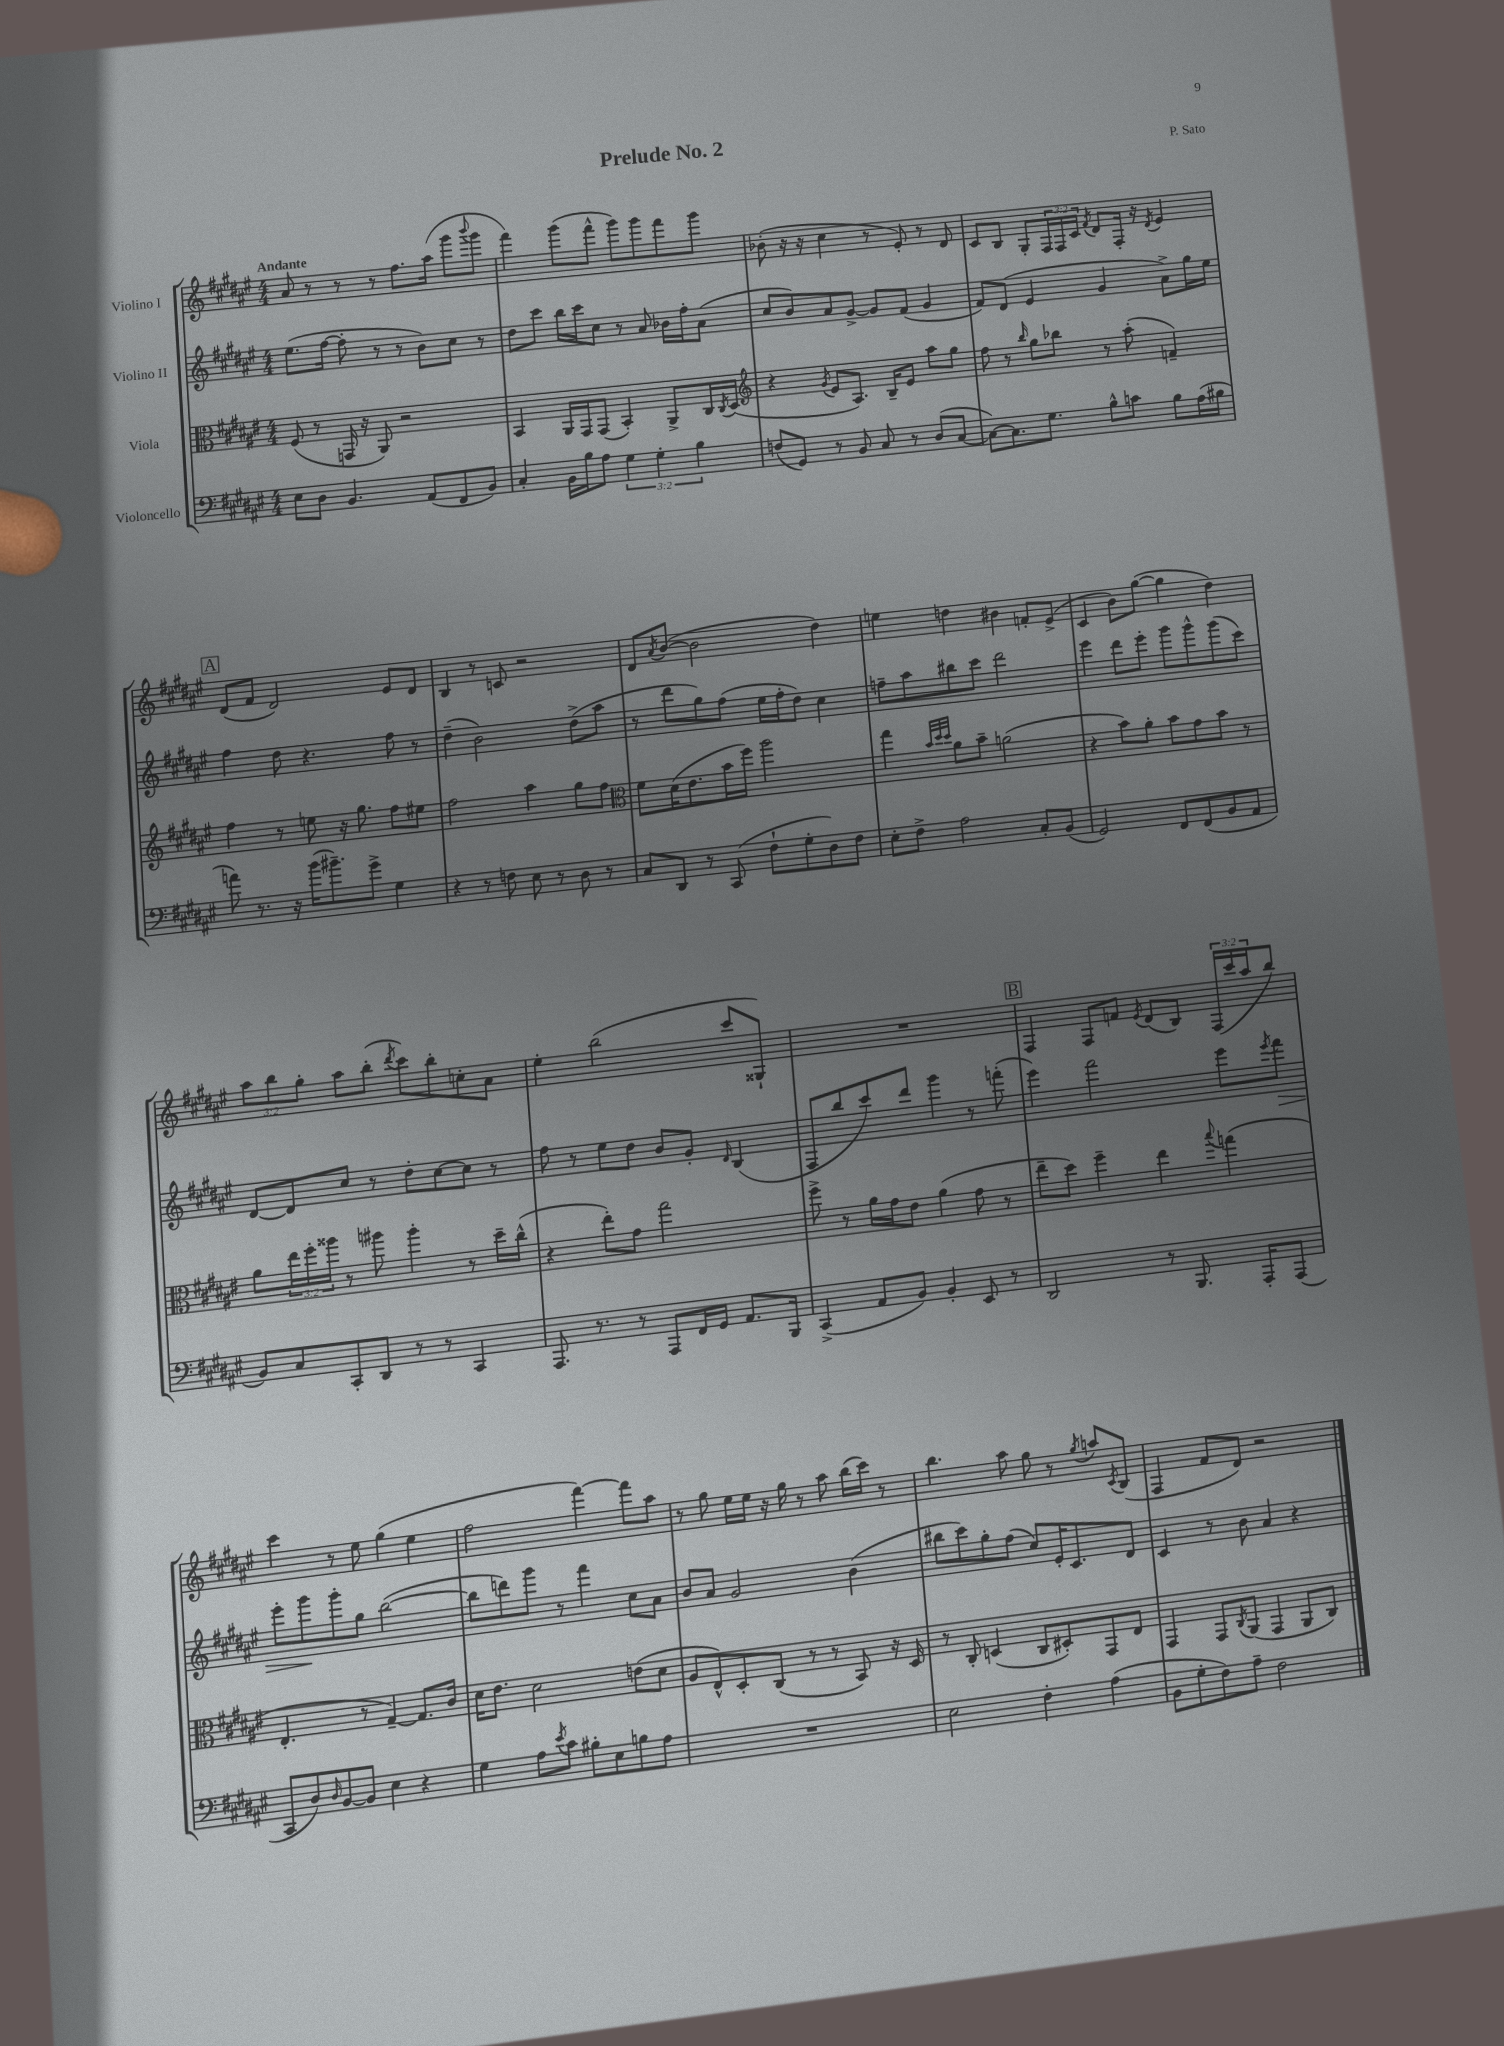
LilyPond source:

\header { title = "Prelude No. 2" composer = "P. Sato" }
<<
\new StaffGroup <<
\new Staff = "s0" \with { instrumentName = "Violino I" } {
    \clef treble \key fis \major \numericTimeSignature \time 4/4 \override Staff.TupletNumber.text = #tuplet-number::calc-fraction-text \tempo "Andante"
    ais'8 r8 r8 r8 fis''8. ais''16( gis'''8 \appoggiatura { b'''8 } gis'''8 |
    fis'''4) gis'''8( fis'''8-^ gis'''8) gis'''8 fis'''8 gis'''8 |
    bes'8-.( r16 r16 cis''4 r8 eis'8-.) r8 dis'8 |
    cis'8 b8 gis8-. \tuplet 3/2 { fis16 fis16 cis'16 } \acciaccatura { fis'8 } dis'8 fis16-. r16 \acciaccatura { dis'8 } eis'4 |
    \mark \markup { \box "A" } dis'8( fis'8 dis'2) eis'8 dis'8 |
    b4 r8 c'8 r2 |
    dis'8 \acciaccatura { ais'8 } b'8~( b'2 dis''4) |
    e''4 d''4 bis'4 f'8-. eis'8->( |
    cis'4 b'8) gis''8~( gis''4 dis''4) |
    \tuplet 3/2 { ais''8 b''8 gis''8-. } ais''8 b''8-.( \acciaccatura { dis'''8 } cis'''8) b''8-. c''8-. ais'8 |
    eis''4-. b''2( cis'''8 gisis8-!) |
    R1 |
    \mark \markup { \box "B" } fis4 fis8 f'8 \acciaccatura { eis'8 } dis'8( b8) \tuplet 3/2 { fis16( cis'''16 ais''16 } b''8) |
    cis'''4 r8 eis''8 gis''4( eis''4 |
    fis''2 fis'''4~) fis'''8 ais''8 |
    r8 gis''8 eis''16 eis''16 r16 gis''16 r8 ais''8 b''16( cis'''16) r8 |
    b''4. ais''8 gis''8 r8 \acciaccatura { gis''8 } a''8 \acciaccatura { cis'8 } b8( |
    fis4 fis'8 dis'8) r2 \bar "|." |
}
\new Staff = "s1" \with { instrumentName = "Violino II" } {
    \clef treble \key fis \major \numericTimeSignature \time 4/4
    eis''8.( fis''16~ fis''8-. r8 r8 b'8) cis''8 r8 |
    dis''8 cis'''8 b''16 cis'''16 cis''8 r8 ais'8 bes'16 fis''16-. ais'8( |
    cis''8 b'8) ais'8 gis'8~-> gis'8 fis'8( gis'4 |
    fis'8) dis'8( eis'4 gis'4 ais'8->) gis''16 eis''16 |
    \mark \markup { \box "A" } fis''4 dis''8 r4. fis''8 r8 |
    dis''4--( b'2) dis''8->( ais''8 |
    r8 dis'''8 gis''8) fis''8( eis''16 fis''16-. dis''8) cis''4 |
    f''8-- ais''8 bis''8 cis'''8 dis'''2 |
    eis'''4 dis'''8 eis'''8-. gis'''8 gis'''8-^ gis'''8( cis'''8) |
    dis'8~ dis'8 cis''8 r8 dis''8-. cis''8~ cis''8 r8 |
    fis''8 r8 eis''8 dis''8 b'8 gis'8-. \grace { dis'16 } b4( |
    fis8 b''8 cis'''8) dis'''8 gis'''4 r8 f'''8-.( |
    \mark \markup { \box "B" } eis'''4) fis'''2 eis'''8 \acciaccatura { eis'''8 } fis'''8\> |
    eis'''8-. gis'''8\! gis'''8-. gis''8 b''2~( |
    b''8 d'''8) gis'''8 r8 fis'''4 cis''8 ais'8 |
    b'8 ais'8 gis'2 b'4( |
    bis''8 cis'''8) gis''8-. fis''8( cis''8) eis'16-. cis'8. dis'8 |
    cis'4 r8 b'8 ais'4 r4 \bar "|." |
}
\new Staff = "s2" \with { instrumentName = "Viola" } {
    \clef alto \key fis \major \numericTimeSignature \time 4/4 \override Staff.TupletNumber.text = #tuplet-number::calc-fraction-text
    fis8( r8 g,16 r16 ais,8) r2 |
    b,4 ais,16 gis,16 gis,8( b,4-.) ais,8-> cis16 \acciaccatura { cis8 } dis16( |
    \clef treble r4 \acciaccatura { gis'8 } eis'8 ais8.) b16-- eis'8 ais''8 gis''8 |
    fis''8 r8 \grace { b''16 } gis''8 bes''8 r8 ais''8-.( f'4--) |
    \mark \markup { \box "A" } fis''4 r8 e''8 r16 gis''8. fis''8 eis''8 |
    fis''2 ais''4 gis''8 fis''8 |
    \clef alto fis'8 dis'16( eis'8. b'16 fis''16) ais''2 |
    gis''4 \grace { b'32 dis''32 dis''32 } ais'8 b'8-- a'2( |
    r4 b'8) ais'8-. b'8 gis'8 b'8 r8 |
    ais'8 \tuplet 3/2 { eis''16 fis''16-. aisis''16 } r8 ais''8 ais''4-. r8 dis''16-- cis''16-^( |
    r4 eis''8-.) gis'8 gis''2 |
    fis''8-> r8 ais'16 gis'16 eis'8 ais'4( gis'8 r8 |
    \mark \markup { \box "B" } eis''8-- dis''8) fis''4-- eis''4 \appoggiatura { b''8 } g''4( |
    eis4.-. r8 gis4~--) gis8. cis'16 |
    dis'16 eis'8. dis'2 e'8( dis'8 |
    ais8 eis8-^) dis8-. cis8( r8 r8 b,8) r16 dis16 |
    r8 cis8-. d4( cis8 dis8-.) gis,8 eis8 |
    gis,4 gis,8 \acciaccatura { cis8 } ais,8( gis,4 ais,8 cis8) \bar "|." |
}
\new Staff = "s3" \with { instrumentName = "Violoncello" } {
    \clef bass \key fis \major \numericTimeSignature \time 4/4 \override Staff.TupletNumber.text = #tuplet-number::calc-fraction-text
    eis8 dis8 b,4. ais,8( fis,8 b,8) |
    cis4-. b,16 b16 ais8 \tuplet 3/2 { gis4 gis4-. b4 } |
    f8( gis,8) r8 b,8 cis8 r8 dis8( cis8~ |
    cis8~) cis8. gis8. b8-^ c'8 b8 ais16( bis16 |
    \mark \markup { \box "A" } a'8) r8. r16 b'16( bis'8.--) gis'8-> gis4 |
    r4 r8 f8 eis8 r8 dis8 r8 |
    cis8 dis,8 r8 cis,8( fis8-! gis8-. dis8) fis8 |
    eis8-. fis8-> ais2 cis8-. b,8( |
    gis,2) fis,8 fis,8( b,8 ais,8 |
    b,8) cis8 cis,8-. dis,8 r8 r8 cis,4 |
    ais,,8. r8. r8 ais,,8 fis,16 gis,16 ais,8. b,,16 |
    cis,4->( ais,8 b,8) b,4-. eis,8 r8 |
    \mark \markup { \box "B" } dis,2 r8 b,,8. ais,,16-. ais,,8( |
    cis,8 dis8) \grace { dis16 } b,8~ b,8 eis4 r4 |
    gis4 ais8 \acciaccatura { eis'8 } cis'8 bis8-. eis8 b8 ais8 |
    R1 |
    eis2 fis4-. ais4( |
    b,8 gis8-. fis8) ais8-- fis2 \bar "|." |
}
>>
>>
\layout { \context { \Score \remove "Bar_number_engraver" } }
